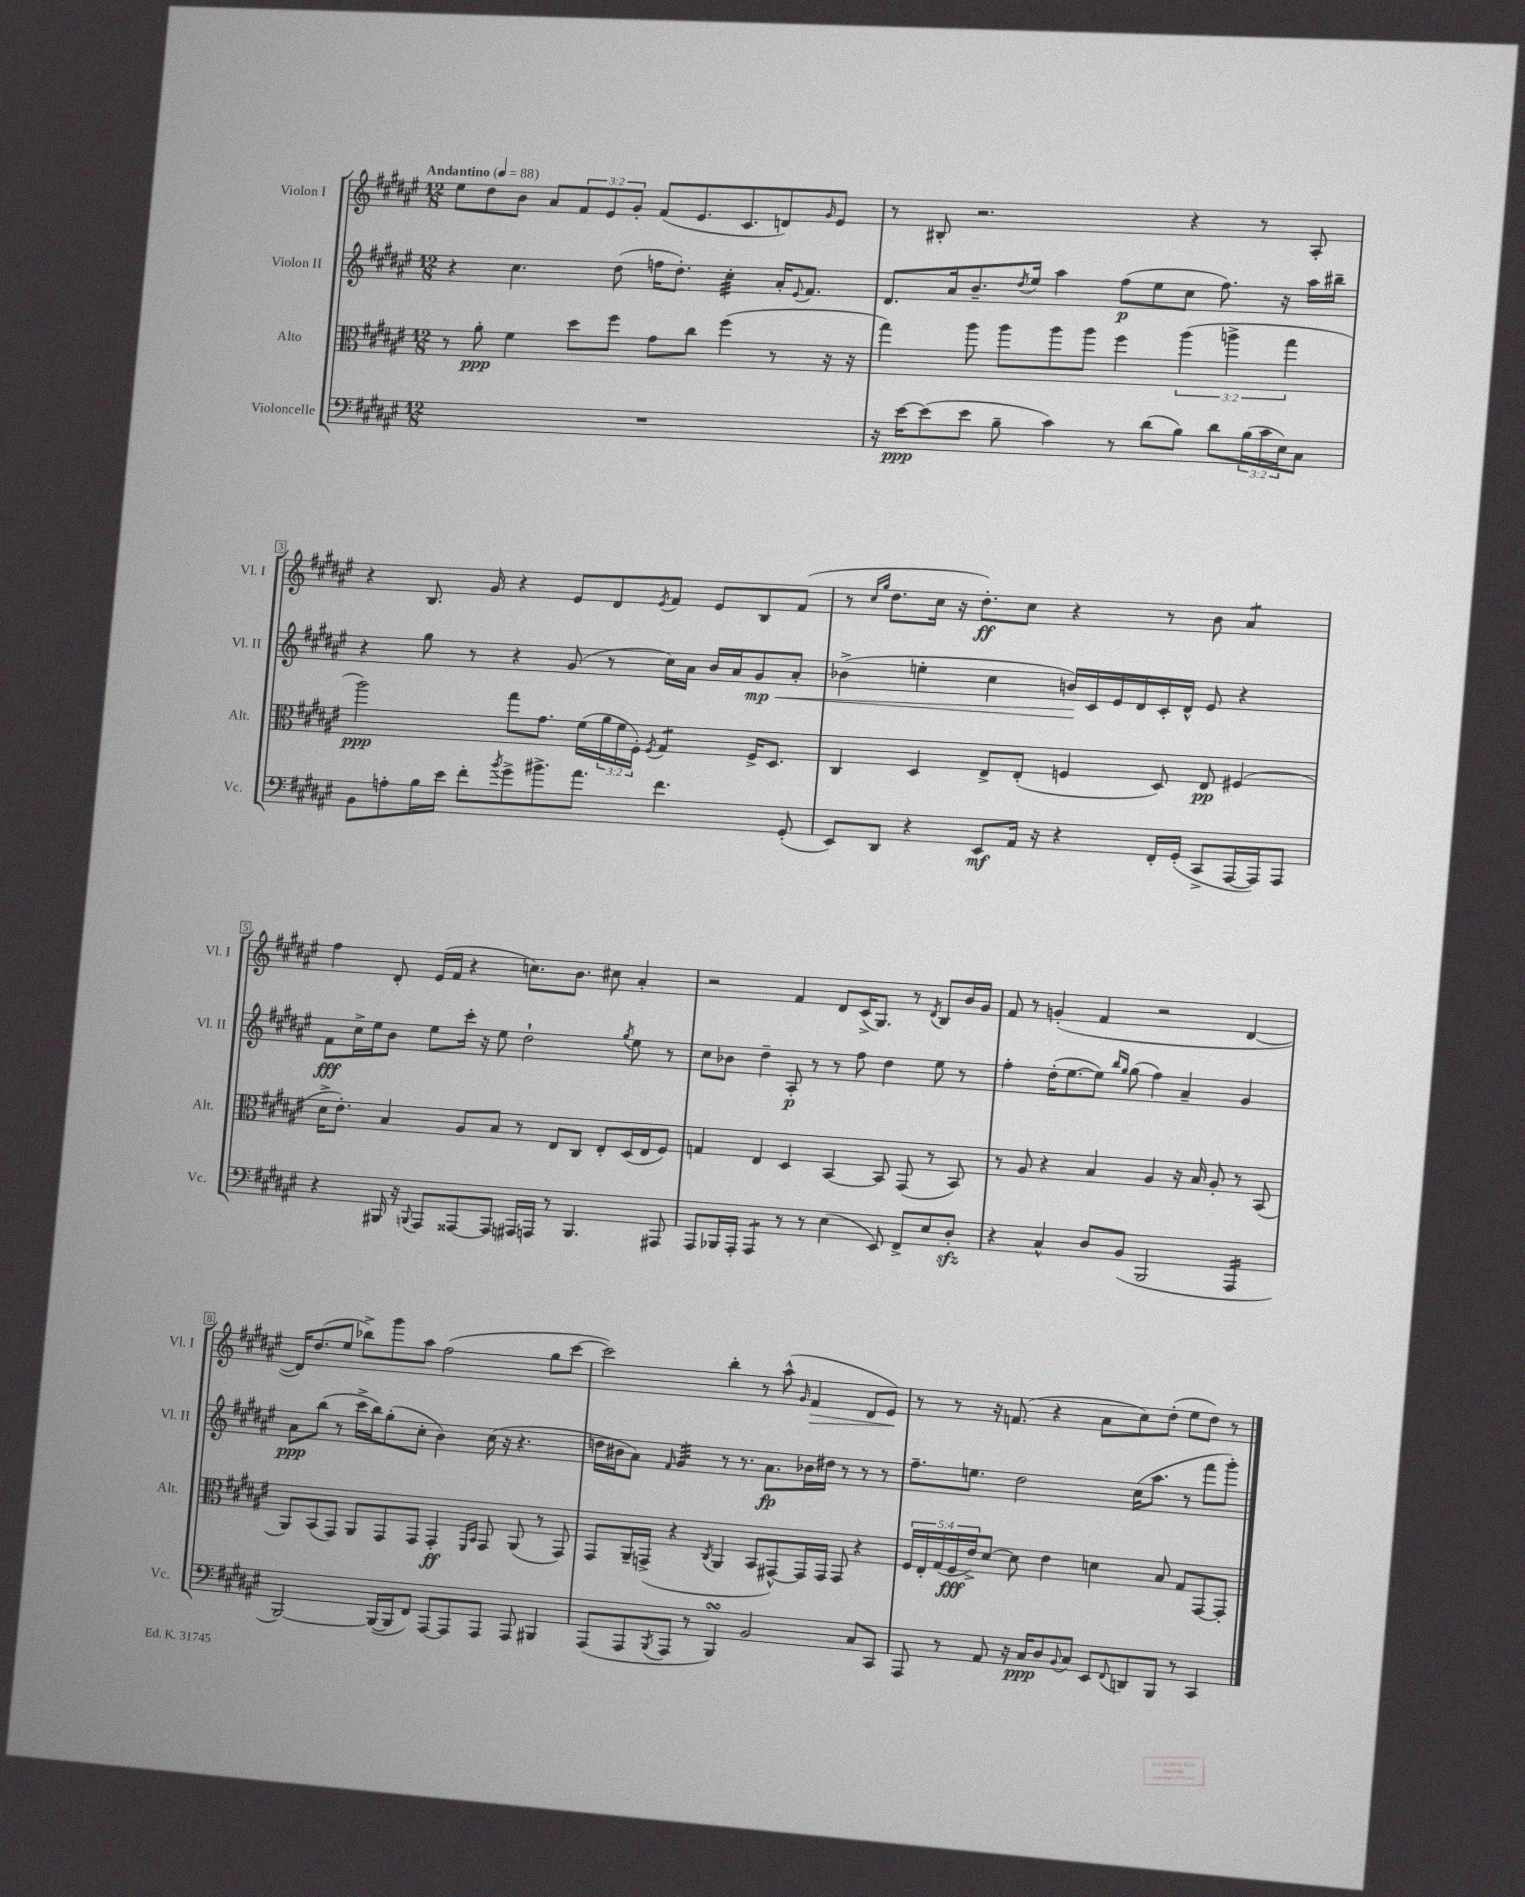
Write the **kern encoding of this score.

**kern	**kern	**kern	**kern
*staff4	*staff3	*staff2	*staff1
*clefF4	*clefC3	*clefG2	*clefG2
*k[f#c#g#d#a#e#]	*k[f#c#g#d#a#e#]	*k[f#c#g#d#a#e#]	*k[f#c#g#d#a#e#]
*M12/8	*M12/8	*M12/8	*M12/8
*MM88	*MM88	*MM88	*MM88
1.r	8r	4r	8ee#\L
.	8a#'\	.	8dd#\
.	4f#\	4.cc#\	8b\J
.	.	.	8a#/L
.	8dd#\L	.	12f#/
.	.	.	12e#/
.	8ff#\J	(8dd#\	.
.	.	.	12g#'/J
.	8g#\L	16ff\LK	(8f#/L
.	.	8.dd#'\J)	.
.	8cc#\J	.	8.e#/
.	(4ff#\	4cc#'\	.
.	.	.	8.c#/
.	8r	16a#'/LK	8d/)
.	.	8qqe#/	.
.	.	8.f#/J	.
.	.	.	16qqg#/
.	16r	.	8e#/J
.	16r	.	.
=	=	=	=
16r	4gg#\)	8.d#/L	8r
[16e#\LK	.	.	.
(8e#\]	.	.	8B#'/
.	.	16a#/k	.
8e#\J	8aa#\	8.b~/	2.r
8B~\	8aa#\L	.	.
.	.	8qdd#/	.
.	.	16ee#/Jk	.
4c#\)	8aa#\	4aa#\	.
.	8aa#\J	.	.
8r	4ff#\	(8ff#\L	.
(8d#\L	.	8ee#\	.
8B\J)	(6aa#\	8cc#\J	4r
8d#\L	.	8.ff#\)	.
.	6aa^\	.	.
(24B\L	.	.	8r
24c#\	.	.	.
.	.	16r	.
24E#\J)	6gg#\	.	.
8C#\J	.	16aa#\LL	8A#'/
.	.	16bb#~\JJ	.
=	=	=	=
8BB\L	2aa#\)	4r	4r
8A'\	.	.	.
16B\L	.	8gg#\	8.B/
16e#\JJ	.	.	.
8f#'\L	.	8r	.
.	.	.	16g#/
8qb/	.	.	.
8g#^\	8gg#\L	4r	4r
8.b#^\	8.g#\J	.	.
.	.	(8g#/	8e#/L
8.a#\J	(16f#\LL	.	.
.	24a#\	8r	8d#/
.	24f#\	.	.
.	24F#'\JJ)	.	.
.	8qF#/	.	8qe#/
4.f#\	4G#/	16cc#\LL)	8f#/J
.	.	16a#\JJ	.
.	.	16b/LL	8e#/L
.	.	16a#/J	.
.	16F#^/LK	8g#/	8B/
.	8.D#/J	.	.
(8GG#'/	.	8a#'/J	(8f#/J
=	=	=	=
8EE#/L)	4C#/	(4b-^\	8r
.	.	.	16qqcc#/LL
.	.	.	16qqgg#/JJ
8DD#/J	.	.	8.dd#\L
4r	4D#/	4ee'\	.
.	.	.	16cc#\Jk
.	.	.	16r
.	.	.	8.dd#'\L)
8EE#/L	8E#^/L	4cc#\	.
16AA#/Jk	(8E#'/J	.	8cc#\J
16r	.	.	.
4r	4F/	16b/LL)	4r
.	.	16c#/	.
.	.	16e#/	.
.	.	16d#/	.
16FF#'/LL	8D#/)	16c#'/	8r
(16GG#'/JJ	.	16d#^^/JJ	.
8CC#^/L	8E#/	8e#/	8b\
[16AAA#/L	(4F#/	4r	4a#/
16AAA#/]J)	.	.	.
8AAA#/J	.	.	.
=	=	=	=
4r	16d#^\LK	8f#\L	4ff#\
.	8.e#'\J)	.	.
.	.	16cc#^\L	.
.	.	16ee#\J	.
16BBB#/	4B/	8b\J	8d#'/
16r	.	.	.
8qqBBB/	.	.	.
8AAA#/L	.	8ee#\L	(16e#/LL
.	.	.	16f#/JJ
[8AAA##/	8A#/L	16ccc#'\Jk	4r
.	.	16r	.
8AAA##/]J	8B/J	8ee#\	.
16AAA#/LL	8r	2dd#`\	8.cc\L)
16AAA/JJ	.	.	.
8r	8E#/L	.	.
.	.	.	8.b\J
4.BBB/	8C#/J	.	.
.	8E#'/L	.	8cc#\
.	.	8qgg#/	.
.	(16D#/L	8ee#\	4a#'/
.	16E#/J	.	.
8AAA#/	8F#/J)	8r	.
=	=	=	=
8AAA#/L	4G/	8cc#\L	2r
16BBB-/L	.	8b-\J	.
16AAA#'/JJ	.	.	.
4AAA#/	4E#/	4dd#~\	.
8r	4D#/	8A#'/	4f#/
8r	.	8r	.
(4E#\	[4BB/	8r	8d#/L
.	.	8ff#\	(16c#^/K
.	.	.	8.G#/J)
8EE#/)	8BB/]	4dd#\	.
8FF#^/L	(8GG#/	.	8r
.	.	.	8qd#/
8E#/	8r	8ee#\	8B/L
8D#'/J	8BB/)	8r	16b/L
.	.	.	16g#/JJ
=	=	=	=
4r	8r	4ff#'\	8f#/
.	8A#/	.	8r
4C#^^/	4r	(16dd#'\LK	(4g'/
.	.	[8.ee#\	.
8D#/L	4B/	8ee#\]J)	4f#/
.	.	16qqbb/LL	.
.	.	16qqgg#/JJ	.
(8BB/J	.	(8gg#\	.
2BBB/	4A#/	4ff#\)	2r
.	16r	4a#~/	.
.	16B/	.	.
.	8A#'/	.	.
4AAA#/	8r	4g#/	[4d#/
.	(8BB/	.	.
=	=	=	=
[2BBB/)	8AA#/L)	8a#\L	16d#/]LK)
.	.	.	(8.dd#/
.	(8BB/	(8bb\J	.
.	8GG#/J)	8r	8ee#/J
.	8AA#/L	16ccc#^\LL	8bb-^\L)
.	.	16bb\J)	.
(16BBB/_LL	8GG#/	(8gg#'\	8ggg#\
16BBB/]J	.	.	.
8FF#/J)	8GG#/J	8cc#'\J	8aa#\J
[8AAA#/L	4GG#'/	4b\)	(2ff#\
8AAA#/]	.	.	.
.	16qqFF#/LL	.	.
.	16qqBB/JJ	.	.
8AAA#/J	8GG#/	(16cc#\	.
.	.	16r	.
8AAA#/	(8AA#/	4.r	.
4BBB#/	8r	.	8gg#\L
.	8GG#/)	.	[8ccc#\J
=	=	=	=
(8AAA#/L	8GG#/L	16dd\LL	2ccc#\])
.	.	16b#\J	.
8AAA#/	16AA#~/L	8a#\J)	.
.	(16GG^/JJ	.	.
8qBBB/	.	16qqf#/	.
8AAA#/J	4r	4g#/	.
8r	.	.	.
.	8qC#/	.	.
4BBB/)	4AA#/	8r	4bb'\
.	.	8.r	.
2BB/	8BB/L	.	8r
.	.	8.a#\L	.
.	[8GG#^^/)	.	(8aa#^^\
.	.	.	16qqg#/
.	16GG#/]L	16b-\L	4f#/
.	16GG#/JJ	16dd#\JJ	.
.	8GG#/	8r	.
8C#/L	4r	8r	8d#/L
8CC#/J	.	8r	8e#/J)
=	=	=	=
8AAA#/	20F#/LL	8.ff#~\L	8r
.	20E#'/	.	.
.	(20G#/	.	.
8r	.	.	8r
.	20F#/	.	.
.	.	8.ee\J	.
.	20e#^/J)	.	.
8AA#/	[8d#/J	.	16r
.	.	.	(8.f/
16r	8d#\]	2dd#\	.
16C#/LK	.	.	.
8D#/	4e#\	.	4r
8qqBB/	.	.	.
8C#/J	.	.	.
8EE#/L	4d\	.	8a#\L
8qqFF#/	.	.	.
8DD/	.	(16cc#\LK	8cc#\)
.	.	8.aa#\J	.
8BBB/J	8B/	.	(8dd#'\J
8r	8G#/L	8r	8ee#\L
4CC#/	[8GG#/	8fff#\L	8dd#\J)
.	8GG#'/]J	8ggg#'\J)	8r
==	==	==	==
*-	*-	*-	*-
